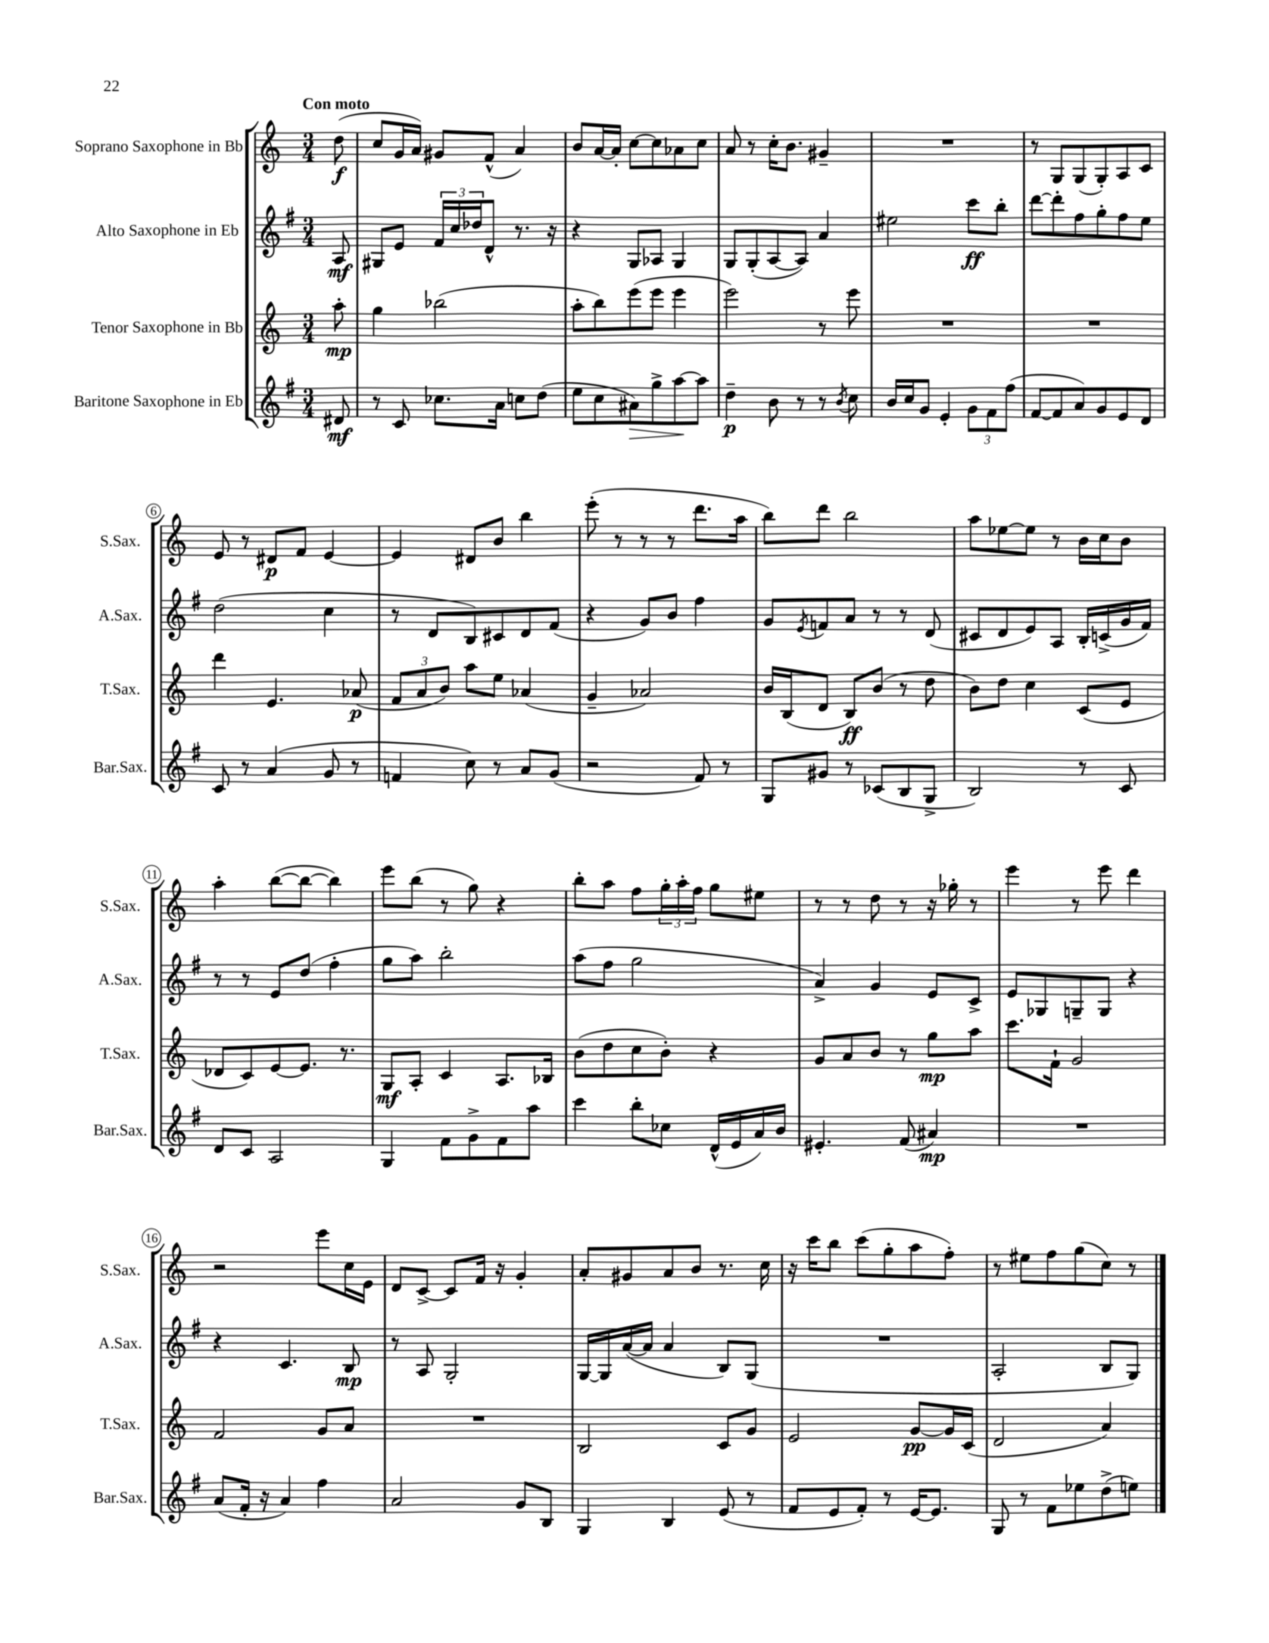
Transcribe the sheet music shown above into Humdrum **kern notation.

**kern	**kern	**kern	**kern
*staff4	*staff3	*staff2	*staff1
*clefG2	*clefG2	*clefG2	*clefG2
*k[f#]	*k[]	*k[f#]	*k[]
*M3/4	*M3/4	*M3/4	*M3/4
8d#	8aa'	8A	(8dd
=	=	=	=
8r	4gg	8G#	8cc
8c	.	8e	16g
.	.	.	16a)
8.cc-	(2bb-	24f#	8g#
.	.	24cc	.
.	.	24dd-	.
.	.	8d^^	(8f^^
16a	.	.	.
8cc	.	8.r	4a)
(8dd	.	.	.
.	.	16r	.
=	=	=	=
8ee	8aa'	4r	8b
8cc	8bb)	.	[16a
.	.	.	16a']
8a#)	(8eee	8G	[8cc
8gg^	8eee	8A-	8cc]
[8aa	4eee	4G	8a-
8aa]	.	.	8cc
=	=	=	=
4dd~	2eee)	8G	8a
.	.	(8G'	8r
8b	.	[8A	16cc'
.	.	.	8.b
8r	.	8A])	.
8r	8r	4a	4g#~
8qb	.	.	.
8cc	8eee	.	.
=	=	=	=
16b	2.r	2ee#	2.r
16cc	.	.	.
8g	.	.	.
4e'	.	.	.
12g	.	8ccc	.
12f#	.	.	.
.	.	8bb'	.
(12ff#	.	.	.
=	=	=	=
[8f#	2.r	[8ddd	8r
8f#]	.	8ddd']	8G
8a)	.	8ff#	(8G
8g	.	8gg'	8G')
8e	.	8ff#	8A
8d	.	8ee	8c
=	=	=	=
8c	4ddd	(2dd	8e
8r	.	.	8r
(4a	4.e	.	8d#
.	.	.	8f
8g	.	4cc	[4e
8r	(8a-	.	.
=	=	=	=
4f	12f	8r	4e]
.	12a	.	.
.	.	8d	.
.	12b)	.	.
8cc)	8aa	8B)	8d#
8r	8ee	8c#	8b
8a	(4a-	8d	4bb
(8g	.	(8f#	.
=	=	=	=
2r	4g~	4r	(8eee'
.	.	.	8r
.	2a-)	8g)	8r
.	.	8b	8r
8f#)	.	4ff#	8.ddd
8r	.	.	.
.	.	.	16aa
=	=	=	=
8G	16b	8g	8bb)
.	(16B	.	.
.	.	8qe	.
8g#	8d	8f	8ddd
8r	8B)	8a	2bb
(8c-	(8b	8r	.
8B	8r	8r	.
8G^	8dd	(8d	.
=	=	=	=
2B)	8b)	8c#	8aa
.	8dd	8d	[8ee-
.	4cc	8e)	8ee-]
.	.	8A	8r
8r	(8c	16B'	16b
.	.	(16c^	16cc
8c	8e	16g	8b
.	.	16f#)	.
=	=	=	=
8d	8d-	8r	4aa'
8c	8c)	8r	.
2A	[8e	8e	([8bb
.	8.e]	(8dd	8bb_
.	.	4ff#'	4bb])
.	8.r	.	.
=	=	=	=
4G	8G	8gg	8eee
.	8A'	8aa)	(8bb
8f#	4c	2bb'	8r
8g^	.	.	8gg)
8f#	8.A	.	4r
8aa	.	.	.
.	16B-	.	.
=	=	=	=
4ccc	(8b	(8aa	8bb'
.	8dd	8ff#	8aa
8bb'	8cc	2gg	8ff
8cc-	8b')	.	24gg'
.	.	.	24aa'
.	.	.	24ff
(16d^^	4r	.	8gg
16e	.	.	.
16a)	.	.	8ee#
16b	.	.	.
=	=	=	=
4.e#'	8g	4a^)	8r
.	8a	.	8r
.	8b	4g	8dd
(8f#	8r	.	8r
4a#)	8gg	8e	16r
.	.	.	16gg-'
.	8aa	8c^	8r
=	=	=	=
2.r	8.ccc	8e	4eee
.	.	8G-	.
.	16f`	.	.
.	2g	8G~	8r
.	.	8G	8eee
.	.	4r	4ddd
=	=	=	=
(8a	2f	4r	2r
16f#'	.	.	.
16r	.	.	.
4a)	.	4.c	.
4ff#	8g	.	8eee
.	8a	8B	16cc
.	.	.	16e
=	=	=	=
2a	2.r	8r	8d
.	.	8A	[8c^
.	.	2G'	8c]
.	.	.	16f
.	.	.	16r
8g	.	.	4g'
8B	.	.	.
=	=	=	=
4G	2B	[16G	8a'
.	.	16G]	.
.	.	([16a	8g#
.	.	16a]	.
4B	.	4a	8a
.	.	.	8b
(8e	8c	8B)	8.r
8r	8g	(8G	.
.	.	.	16cc
=	=	=	=
8f#	2e	2.r	16r
.	.	.	16ccc
8e	.	.	8bb
8f#')	.	.	(8ccc
8r	.	.	8gg'
[16e	[8g	.	8aa
8.e]	.	.	.
.	16g]	.	8ff')
.	(16c	.	.
=	=	=	=
8G	2d	2A'	8r
8r	.	.	8ee#
8f#	.	.	8ff
8ee-	.	.	(8gg
(8dd^	4a)	8B	8cc)
8ee)	.	8G)	8r
==	==	==	==
*-	*-	*-	*-
